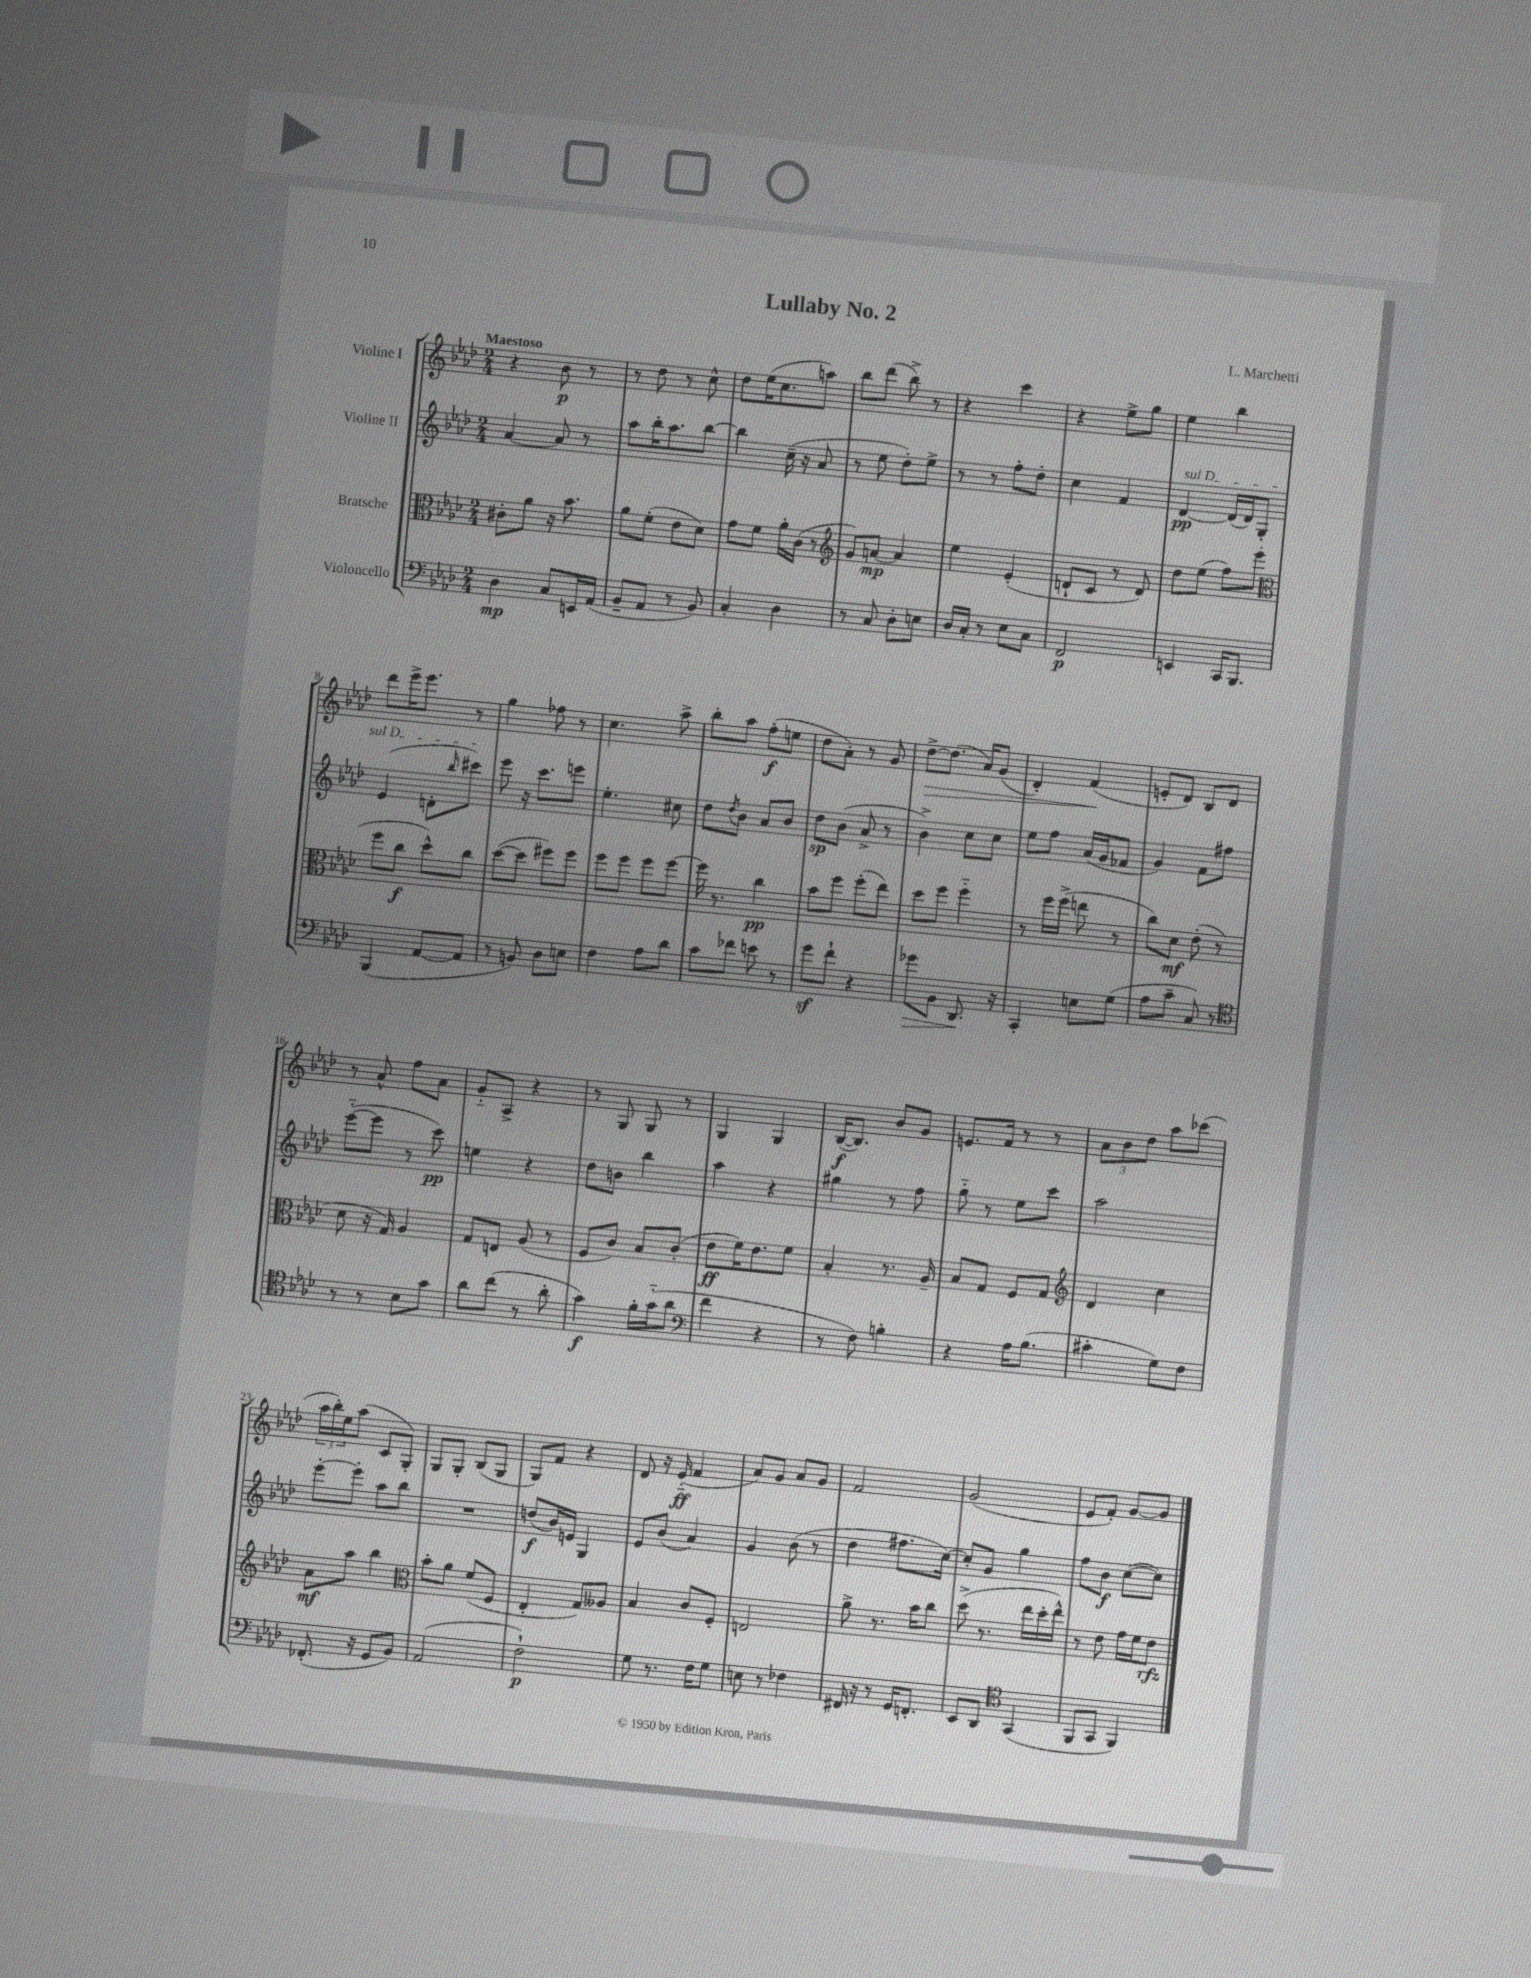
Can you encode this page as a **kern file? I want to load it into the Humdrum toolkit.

**kern	**dynam	**kern	**dynam	**kern	**dynam	**kern	**dynam
*part4	*part4	*part3	*part3	*part2	*part2	*part1	*part1
*staff4	*staff4	*staff3	*staff3	*staff2	*staff2	*staff1	*staff1
*I"Violoncello	*	*I"Bratsche	*	*I"Violine II	*	*I"Violine I	*
*clefF4	*	*clefC3	*	*clefG2	*	*clefG2	*
*k[b-e-a-d-]	*	*k[b-e-a-d-]	*	*k[b-e-a-d-]	*	*k[b-e-a-d-]	*
*M2/4	*	*M2/4	*	*M2/4	*	*M2/4	*
=1	=1	=1	=1	=1	=1	=1	=1
!	!	!	!	!	!	!LO:TX:a:B:t=Maestoso	!
4D-\	mp	8c#X'\L	.	[4a-/	.	4r	.
.	.	8a-\J	.	.	.	.	.
8C/L	.	16r	.	8a-/]	.	8b-\	p
.	.	8.b-\	.	.	.	.	.
16EEn/L	.	.	.	8r	.	8r	.
(16AA-/JJ	.	.	.	.	.	.	.
=2	=2	=2	=2	=2	=2	=2	=2
8BB-~/L	.	8a-\L	.	8aa-\L	.	8r	.
8AA-/J	.	(8f'\J	.	16bb-'\K	.	8dd-\	.
.	.	.	.	8.aa-\	.	.	.
8r	.	8e-\L	.	.	.	8r	.
8BB-/)	.	8d-\J)	.	[8bb-\J	.	8cc^^\	.
=3	=3	=3	=3	=3	=3	=3	=3
4C'/	.	8g\L	.	4bb-\]	.	8dd-\L	.
.	.	8f\J	.	.	.	(16ee-\K	.
.	.	.	.	.	.	8.cc\	.
4D-\	.	16a-'\LL	.	(16cc~\	.	.	.
.	.	(16c\JJ	.	16r	.	.	.
.	.	8r	.	8a-/	.	8aan\J)	.
=4	=4	=4	=4	=4	=4	=4	=4
*	*	*clefG2	*	*	*	*	*
8r	.	8g/L)	.	8r	.	8bb-\L	.
8C/	.	[8an/J	mp	8ee-\	.	(8ddd-\J	.
8D-'\L	.	4a/]	.	8dd-'\L)	.	8bb-^\)	.
8En\J	.	.	.	8ee-^\J	.	8r	.
=5	=5	=5	=5	=5	=5	=5	=5
16D-/LL	.	4ee-\	.	8r	.	4r	.
16C'/JJ	.	.	.	.	.	.	.
8r	.	.	.	8r	.	.	.
8E-\L	.	(4e-'/	.	8ff'\L	.	4ccc\	.
8C\J	.	.	.	8dd-'\J	.	.	.
=6	=6	=6	=6	=6	=6	=6	=6
2FF/	p	8dn`/L	.	4cc\	.	4r	.
.	.	8c/J	.	.	.	.	.
.	.	8r	.	4f/	.	8ee-^\L	.
.	.	8d/)	.	.	.	8gg\J	.
=7	=7	=7	=7	=7	=7	=7	=7
!	!	!	!	!LO:TX:a:i:t=sul D	!	!	!
4EEn/	.	8dd-\L	.	[4d-/	pp	4ee-\	.
.	.	(8ee-\J	.	.	.	.	.
16CC/KL	.	8ff\L)	.	(16d-/LL]	.	4bb-\	.
8.BBB-/J	.	.	.	16d-/J)	.	.	.
.	.	(8eee-\J	.	8G'/J	.	.	.
!!LO:LB:g=z
=8	=8	=8	=8	=8	=8	=8	=8
*	*	*clefC3	*	*	*	*	*
(4BBB-/	.	8ff\L	.	(4e-/	.	8ddd-\L	.
.	.	8cc\J	f	.	.	16eee-^\K	.
.	.	.	.	.	.	8.eee-\J	.
[8AA-/L	.	8dd-^^\L)	.	8dn'\L	.	.	.
.	.	.	.	16qqbb-/	.	.	.
8AA-/J]	.	8cc\J	.	8ccc#X\J)	.	8r	.
=9	=9	=9	=9	=9	=9	=9	=9
8r	.	([8dd-\L	.	8eee-\	.	4gg\	.
8BBn/)	.	8dd-\J]	.	16r	.	.	.
.	.	.	.	8.ccc\L	.	.	.
8D-\L	.	8ff#X\L)	.	.	.	8ff-X\	.
8En\J	.	8ff#\J	.	8eeen\J	.	8r	.
=10	=10	=10	=10	=10	=10	=10	=10
4F\	.	8ff\L	.	4.ee-'\	.	4.cc\	.
.	.	8ff\J	.	.	.	.	.
8A-\L	.	8ff\L	.	.	.	.	.
8d-\J	.	[8ff\J	.	8cc#X\	.	8aa-^\	.
=11	=11	=11	=11	=11	=11	=11	=11
8c\L	.	16ff\]	.	8dd-\L	.	8bb-'\L	.
.	.	8.r	.	.	.	.	.
.	.	.	.	8qdd-/	.	.	.
8f-X\J	.	.	.	8b-\J	.	8aa-\J	.
8en\	.	4cc\	pp	8a-/L	.	(8ff'\L	f
8r	.	.	.	8b-/J	.	8een\J	.
=12	=12	=12	=12	=12	=12	=12	=12
8gz\L	.	8b-\L	.	8dd-\L	sp	8dd-\L	.
8f`\J	.	8ff\J	.	(8b-\J	.	8a-'\J)	.
4r	.	(8ff'\L	.	8a-^/	.	8r	.
.	.	8ee-\J)	.	8r	.	8g/	.
=13	=13	=13	=13	=13	=13	=13	=13
!	!LO:HP:b	!	!	!	!	!	!LO:HP:b
8g-X\L	>	8dd-\L	.	4b-^\)	.	[8dd-^\L	>
8BB-\J	.	8ff\J	.	.	.	(8.dd-\J]	.
8.DD-/	.	4ff\	.	8cc\L	.	.	.
.	.	.	.	.	.	16a-/KL)	.
.	.	.	.	8cc\J	.	(8g/J	.
16r	]	.	.	.	.	.	.
=14	=14	=14	=14	=14	=14	=14	=14
4CC'/	.	8r	.	8ee-\L	.	4d-'/)	.
.	.	16ff\LL	.	8ff\J	.	.	.
.	.	(16ff^\JJ	.	.	.	.	.
8En\L	.	8een\	.	(16a-/LL	.	(4f/	.
.	.	.	.	16g/J	.	.	.
(8G\J	.	8r	.	8f-X/J	.	.	.
.	.	.	.	.	.	.	]
=15	=15	=15	=15	=15	=15	=15	=15
8A-\L	.	8cc\L)	.	4g/)	.	8en'/L	.
8c~\J	.	8d-\J	mf	.	.	8d-/J)	.
8C/)	.	(8e-'\	.	8f\L	.	8B-/L	.
8r	.	8r	.	8ff#X\J	.	8d-/J	.
!!LO:LB:g=z
=16	=16	=16	=16	=16	=16	=16	=16
*clefC4	*	*	*	*	*	*	*
8r	.	8d-\	.	([8eee-\L	.	8r	.
8r	.	16r	.	8eee-\J]	.	8a-^^/	.
.	.	16G/)	.	.	.	.	.
8B-\L	.	4A-/	.	8r	.	8ff\L	.
8g\J	.	.	.	8ccc\)	pp	8a-\J	.
=17	=17	=17	=17	=17	=17	=17	=17
8a-\L	.	8G/L	.	4een\	.	8g/L	.
(8cc\J	.	8En/J	.	.	.	8A-^/J	.
8r	.	(8A-/	.	4r	.	4r	.
8a-'\	.	8r	.	.	.	.	.
=18	=18	=18	=18	=18	=18	=18	=18
4g\)	f	8F/L	.	8dd-\L	.	8r	.
.	.	8c/J)	.	8bn\J	.	8G/	.
16f'\LL	.	8B-/L	.	4bb-\	.	8G/	.
(16g\J	.	.	.	.	.	.	.
8a-\J	.	(8c'/J	.	.	.	8r	.
=19	=19	=19	=19	=19	=19	=19	=19
*clefF4	*	*	*	*	*	*	*
4f\	.	8e-\L	ff	4aa-\	.	4G/	.
.	.	16f\K)	.	.	.	.	.
.	.	8.e-\	.	.	.	.	.
4r	.	.	.	4r	.	4G/	.
.	.	8f\J	.	.	.	.	.
=20	=20	=20	=20	=20	=20	=20	=20
8r	.	4B-'/	.	4gg#X\	.	([16B-/KL	f
.	.	.	.	.	.	8.B-/J])	.
8F\)	.	.	.	.	.	.	.
4Bn'\	.	8.r	.	8r	.	8b-/L	.
.	.	.	.	8ff\	.	8g/J	.
.	.	16A-~/	.	.	.	.	.
=21	=21	=21	=21	=21	=21	=21	=21
4r	.	8B-/L	.	8gg\	.	8.en/L	.
.	.	8G/J	.	8r	.	.	.
.	.	.	.	.	.	16f/Jk	.
16A-\KL	.	8F/L	.	8ee-\L	.	8r	.
(8.B-\J	.	.	.	.	.	.	.
.	.	8G/J	.	8ccc\J	.	8r	.
=22	=22	=22	=22	=22	=22	=22	=22
*	*	*clefG2	*	*	*	*	*
4c#X'\	.	4d-/	.	2aa-\	.	12a-\L	.
.	.	.	.	.	.	12b-\	.
.	.	.	.	.	.	12dd-\J	.
8G\L)	.	4cc\	.	.	.	8aa-\L	.
8F\J	.	.	.	.	.	(8ccc-X\J	.
!!LO:LB:g=z
=23	=23	=23	=23	=23	=23	=23	=23
(8.FF-X'/	.	8a-\L	mf	[8eee-'\L	.	24aa-\LL	.
.	.	.	.	.	.	24bb-'\)	.
.	.	.	.	.	.	24ee-\J	.
.	.	8aa-\J	.	8eee-'\J]	.	(8aa-\J	.
16r	.	.	.	.	.	.	.
8GG/L	.	4bb-\	.	8aa-\L	.	8c/L	.
8BB-/J)	.	.	.	8bb-\J	.	8G'/J)	.
=24	=24	=24	=24	=24	=24	=24	=24
*	*	*clefC3	*	*	*	*	*
(2AA-/	.	8b-'\L	.	2r	.	8G/L	.
.	.	8a-\J	.	.	.	8G'/J	.
.	.	(8f/L	.	.	.	(8B-/L	.
.	.	8F/J	.	.	.	8G/J	.
=25	=25	=25	=25	=25	=25	=25	=25
2F`\)	p	4E-'/	.	(8ddn/L	f	8G/L)	.
.	.	.	.	16b-/L)	.	8f/J	.
.	.	.	.	16en/JJ	.	.	.
.	.	8G/L)	.	4G/	.	4r	.
.	.	8A--X/J	.	.	.	.	.
=26	=26	=26	=26	=26	=26	=26	=26
8G\	.	4B-/	.	8e-/L	.	8d-/	.
8.r	.	.	.	(8b-/J	.	16r	.
.	.	.	.	.	.	(16e-/	ff
.	.	8c/L	.	4a-/)	.	4f/	.
16F\KL	.	.	.	.	.	.	.
8G\J	.	8F'/J	.	.	.	.	.
=27	=27	=27	=27	=27	=27	=27	=27
8En\	.	2En/	.	4g/	.	8a-/L)	.
8r	.	.	.	.	.	8g/J	.
4F-X\	.	.	.	(8b-\	.	8a-/L	.
.	.	.	.	8r	.	8g/J	.
=28	=28	=28	=28	=28	=28	=28	=28
16FF#X/	.	8a-^\	.	4dd-\	.	2f/	.
16r	.	.	.	.	.	.	.
8r	.	8.r	.	.	.	.	.
16GG/KL	.	.	.	8.ff#X\L	.	.	.
8.FFn'/J	.	16b-\KL	.	.	.	.	.
.	.	8cc\J	.	.	.	.	.
.	.	.	.	[16cc\Jk)	.	.	.
=29	=29	=29	=29	=29	=29	=29	=29
8EE-/L	.	(8dd-^\	.	8cc'/L]	.	(2g/	.
8DD-/J	.	8.r	.	8g/J	.	.	.
*clefC4	*	*	*	*	*	*	*
(4GG/	.	.	.	4gg\	.	.	.
.	.	16ee-\LL	.	.	.	.	.
.	.	16dd-'\	.	.	.	.	.
.	.	16ee-^^\JJ)	.	.	.	.	.
=30	=30	=30	=30	=30	=30	=30	=30
8FF/L	.	8r	.	8ff\L	.	8e-/L	.
8GG/J	.	8e-\	.	8b-\J	f	8f'/J)	.
4FF/)	.	16g\LL	.	([8cc\L	.	[8g/L	.
.	.	16f\J	.	.	.	.	.
.	.	8e-\J	rfz	8cc\J])	.	8g/J]	.
==	==	==	==	==	==	==	==
*-	*-	*-	*-	*-	*-	*-	*-
